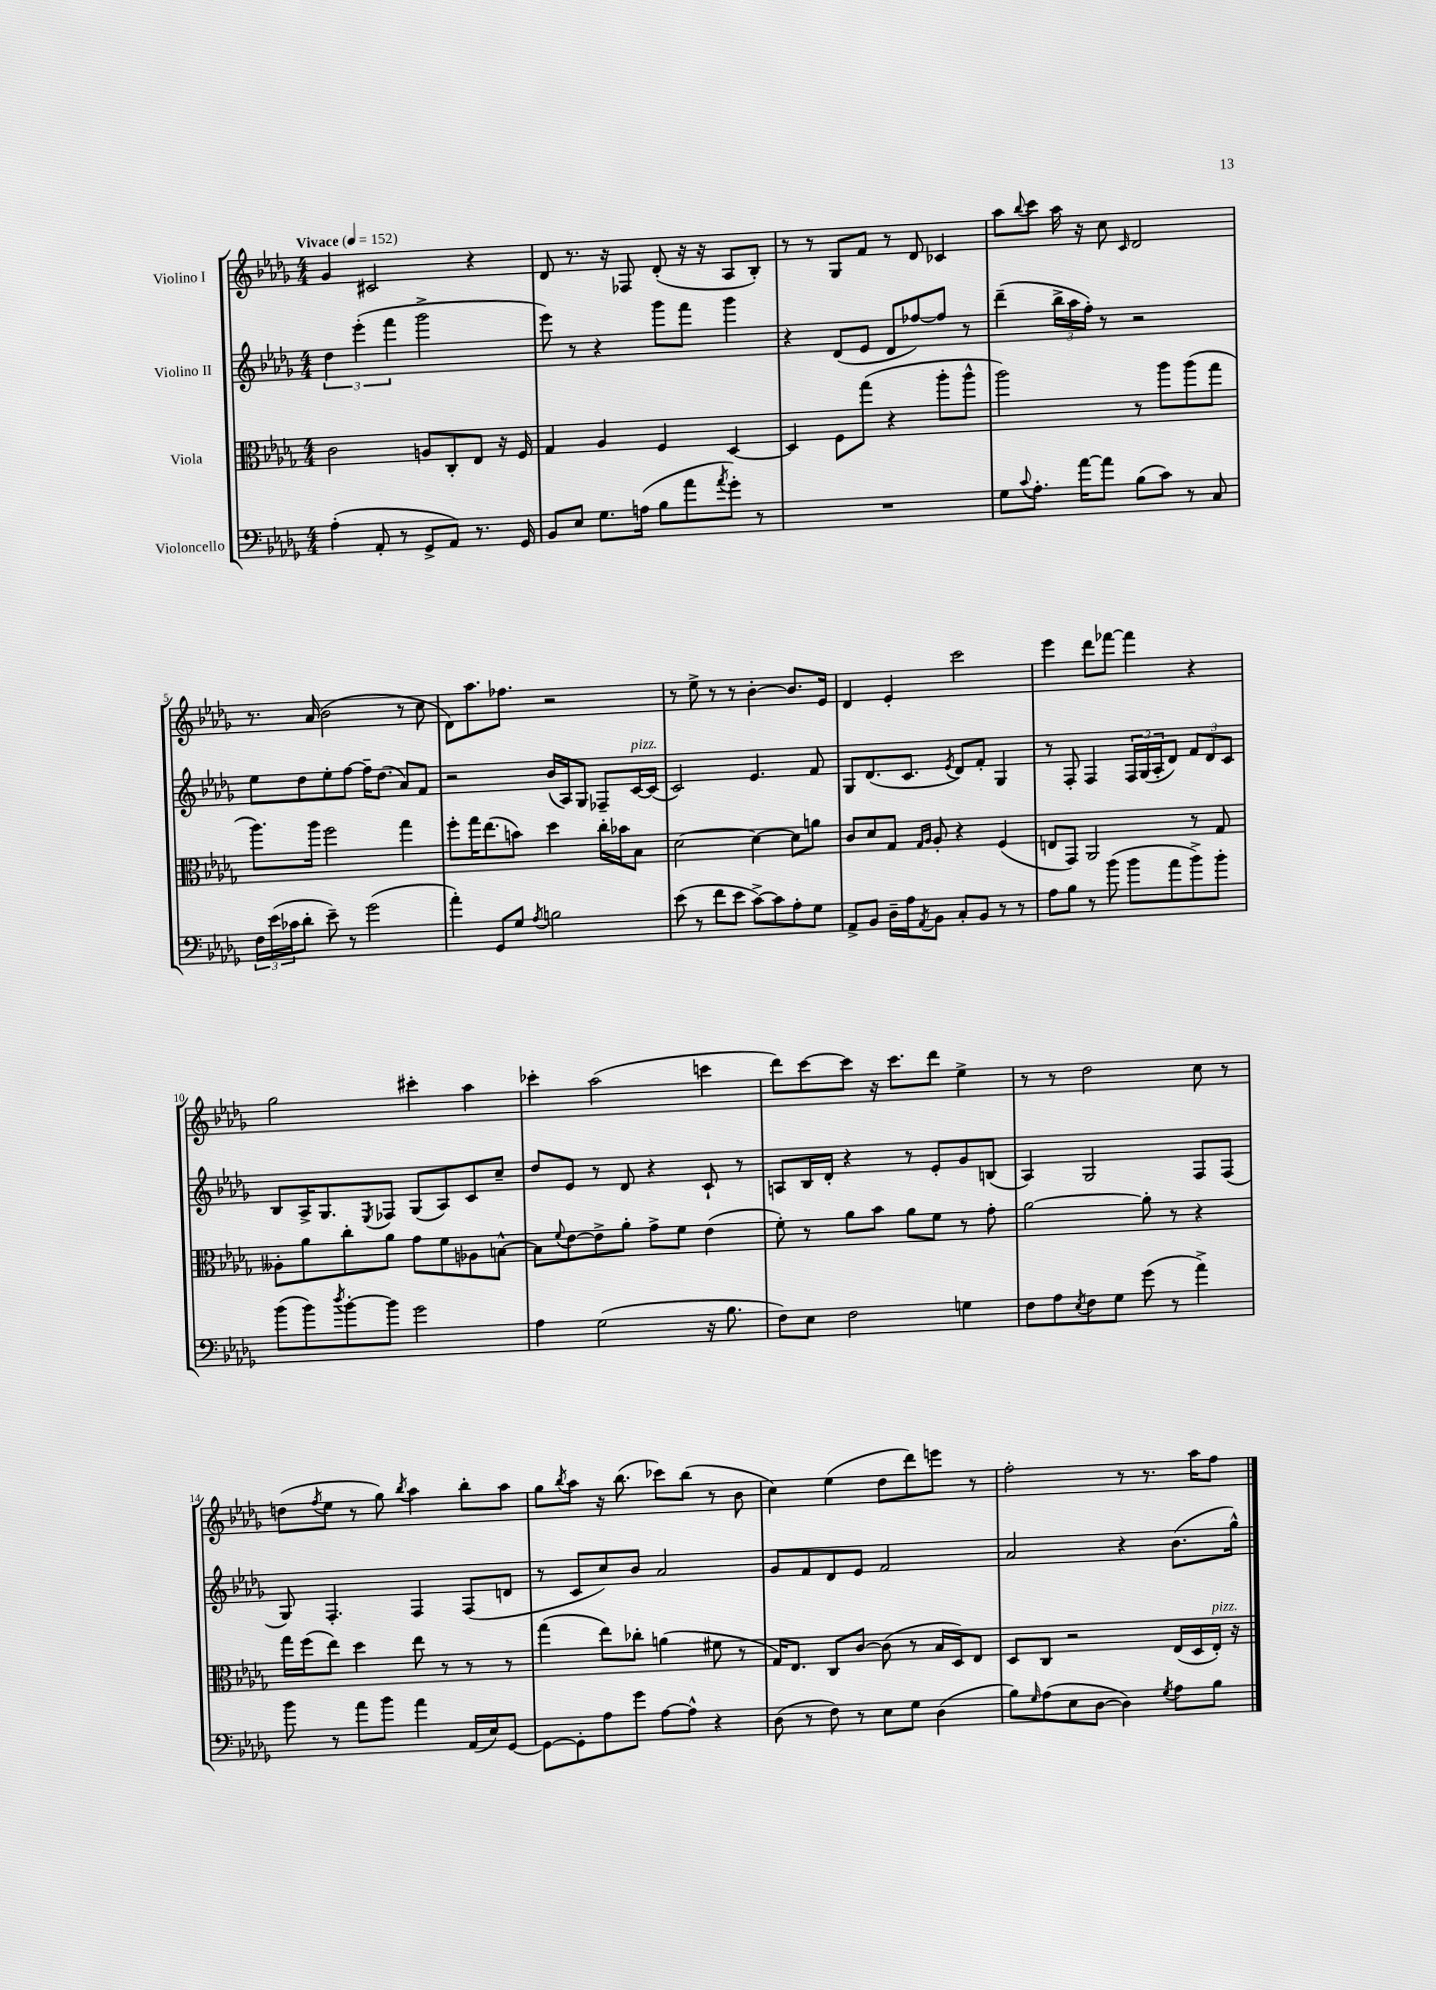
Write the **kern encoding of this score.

**kern	**kern	**kern	**kern
*staff4	*staff3	*staff2	*staff1
*clefF4	*clefC3	*clefG2	*clefG2
*k[b-e-a-d-g-]	*k[b-e-a-d-g-]	*k[b-e-a-d-g-]	*k[b-e-a-d-g-]
*M4/4	*M4/4	*M4/4	*M4/4
*MM152	*MM152	*MM152	*MM152
(4A-'	2c	6dd-	4g-
.	.	(6eee-'	.
8AA-'	.	.	2c#
.	.	6fff	.
8r	.	.	.
8GG-^	8A	2ggg-^	.
8AA-)	8C'	.	.
8.r	8E-	.	4r
.	16r	.	.
16GG-	16F	.	.
=	=	=	=
8BB-	4G-	8eee-)	8d-
8E-	.	8r	8.r
8.G-	4A-	4r	.
.	.	.	16r
.	.	.	8F-
(16A	.	.	.
8B-	4F	8ggg-	(8d-'
8a-	.	8fff	16r
.	.	.	16r
8qa-	.	.	.
8g-')	[4D-	4ggg-	8A-
8r	.	.	8B-')
=	=	=	=
1r	4D-]	4r	8r
.	.	.	8r
.	8F	(8d-	8G-
.	(8gg-	8e-	8f
.	4r	8d-	8r
.	.	[8ff-)	8d-
.	8aa-'	8ff-]	4c-
.	8aa-^^	8r	.
=	=	=	=
8G-	2aa-)	(4ddd-~	8aa-
8qqc	.	.	8qqbb-
8.A-'	.	.	8ccc
.	.	24bb-^	16aa-
.	.	24aa-	.
[16a-	.	.	16r
.	.	24ff')	.
8a-]	.	8r	8cc
.	.	.	16qqc
(8B-	8r	2r	2d-
8c)	8aa-	.	.
8r	(8aa-	.	.
8C	8gg-	.	.
=	=	=	=
24F	8.aa-)	8ee-	8.r
(24e-	.	.	.
24c-	.	.	.
8d-'	.	8dd-	.
.	16aa-	.	(16a-
8e-~)	2ff	8ee-'	2b-
8r	.	[8ff	.
(2g-	.	16ff~]	.
.	.	(8.dd-	.
.	4gg-	8a-)	8r
.	.	8f	8cc
=	=	=	=
4a-')	8ff'	2r	8d-)
.	16gg-	.	8.aa-
.	(8.ee-	.	.
8GG-	.	.	.
.	.	.	8.ff-
8G-	8b)	.	.
8qA-	.	.	.
2B	4dd-	(16b-	2r
.	.	16A-)	.
.	.	8G-	.
.	16cc'	8F-~	.
.	16b-	.	.
.	8B-	[16c	.
.	.	(16c]	.
=	=	=	=
(8e-	[2d-	2c)	8r
8r	.	.	8ee-^
8f	.	.	8r
8e-	.	.	8r
[8c^)	4d-_	4.e-	[4b-'
8c]	.	.	.
8A-'	8d-]	.	8.b-]
8G-	8a	8f	.
.	.	.	16e-
=	=	=	=
8AA-^	8c	8G-	4d-
8BB-	8d-	(8.d-	.
16D-~	8G-	.	4e-'
16A-	.	8.c	.
.	16qqG-	.	.
8qAA-	16qqA-	.	.
8BB-	8A-'	.	.
.	.	8qe-	.
8C'	4r	8d-)	2ccc
8BB-	.	8f'	.
8r	(4F	4G-	.
8r	.	.	.
=	=	=	=
8A-	8E	8r	4eee-
8B-	8GG-)	8F'	.
8r	2AA-	4F	8ddd-
(8b-	.	.	[8fff-
8b-	.	24F	4fff-]
.	.	(24G-	.
.	.	24A-'	.
8a-	.	8d-)	.
8b-^)	8r	12f	4r
.	.	12d-	.
8b-'	8G-	.	.
.	.	12c	.
=	=	=	=
(8b-	8A--'	8B-	2gg-
8b-)	8a-	16A-^	.
.	.	8.G-	.
8qdd-	.	.	.
[8b-'	8cc'	.	.
.	.	8qE-	.
8b-]	8a-	8F-	.
2g-	8g-	(8G-	4ccc#'
.	8f	8A-)	.
.	8A-	8c	4aa-
.	[8B^^	8cc~	.
=	=	=	=
4A-	8B]	8dd-	4ccc-'
.	8qqf	.	.
.	[8e-	8e-	.
(2G-	8e-^]	8r	(2aa-
.	8a-'	8d-	.
.	8g-^	4r	.
.	8f	.	.
16r	(4e-	8c`	4ccc
8.B-	.	.	.
.	.	8r	.
=	=	=	=
8F)	8f')	8A	8ddd-)
8E-	8r	16B-	[8ccc
.	.	16d-'	.
2F	8a-	4r	8ccc]
.	8b-	.	16r
.	.	.	8.ccc
.	8a-	8r	.
.	8f	8e-'	8ddd-
4G	8r	8g-	4ee-^
.	8g-'	(8B	.
=	=	=	=
8F	[2a-	4A-)	8r
8A-	.	.	8r
8qE-	.	.	.
8F	.	2G-	2dd-
8G-	.	.	.
(8g-	8a-']	.	.
8r	8r	.	.
4a-^)	4r	8F	8cc
.	.	(8F	8r
=	=	=	=
8b-	16gg-	8G-)	(8dd
.	(16ff	.	.
.	.	.	8qff
8r	8ee-)	4.F'	8ee-
8a-	4dd-	.	8r
8b-	.	.	8gg-)
.	.	.	8qbb-
4a-	8ee-	4F	4aa-
.	8r	.	.
(16AA-	8r	(8F	8bb-'
16E-)	.	.	.
[8GG-	8r	8d	8aa-
=	=	=	=
8GG-_	(4gg-	8r	8gg-
.	.	.	8qbb-
8GG-']	.	8c	8aa-
8A-	8ee-)	8cc)	16r
.	.	.	(8.bb-
8g-	8cc-'	8b-	.
[8A-	(4a	2a-	8ccc-)
8A-^^]	.	.	(8bb-
4r	8f#	.	8r
.	8r	.	8b-
=	=	=	=
(8D-	16G-)	8g-	4cc)
.	8.E-	.	.
8r	.	8f	.
8F)	8C	8d-	(4ee-
8r	[8c	8e-	.
8E-	(8c]	2f	8dd-
8G-	8r	.	8ddd-)
(4D-	16B-	.	8eee
.	16D-)	.	.
.	8E-	.	8r
=	=	=	=
8B-)	8D-	2a-	2ff'
16qqG-	.	.	.
(8A-	8C	.	.
8E-	2r	.	.
[8D-	.	.	.
4D-])	.	4r	8r
.	.	.	8.r
8qG-	.	.	.
8A-	(16E-	(8.b-	.
.	16D-	.	16aa-
8B-	16E-')	.	8ff
.	16r	16gg-^^)	.
==	==	==	==
*-	*-	*-	*-
